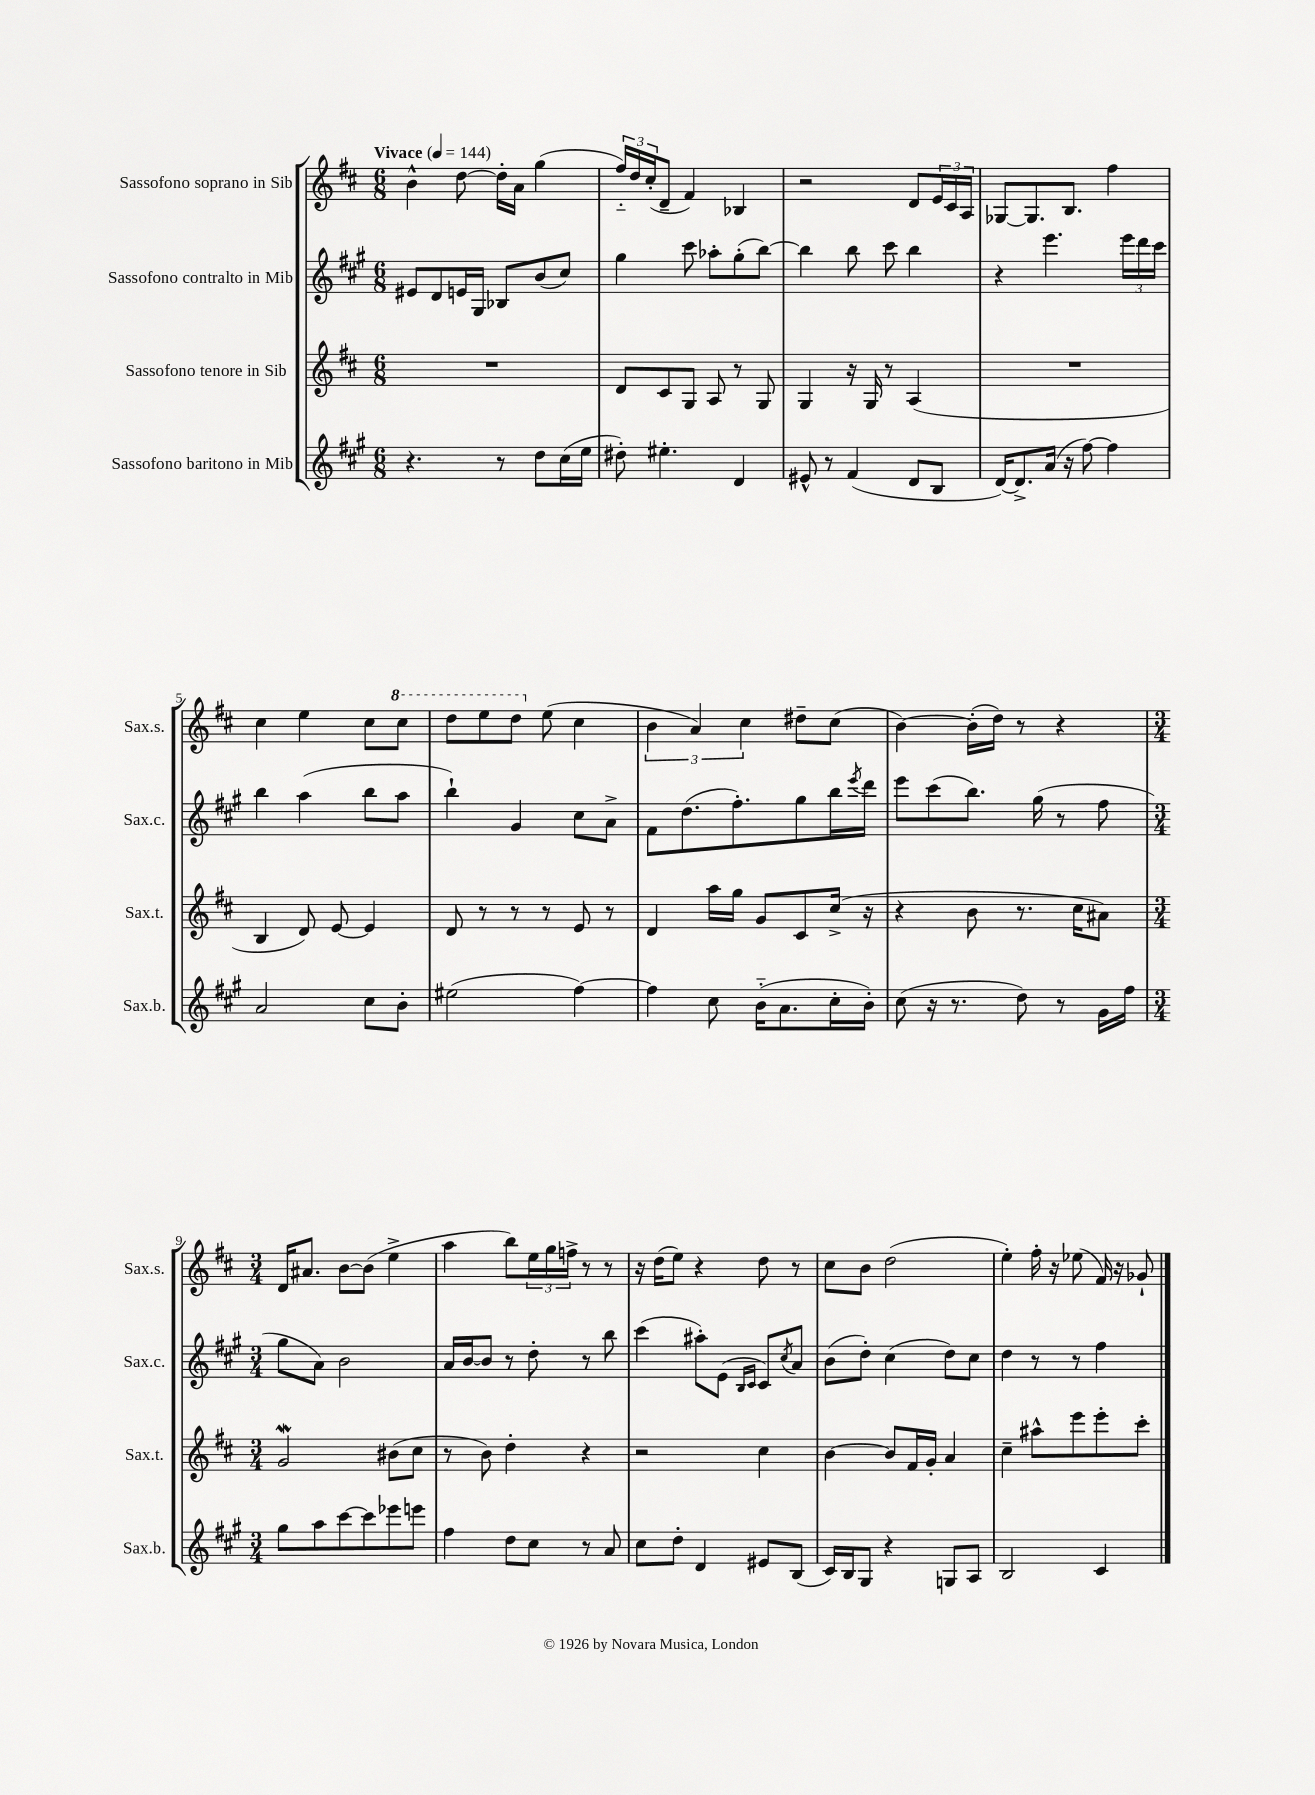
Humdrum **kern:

**kern	**kern	**kern	**kern
*staff4	*staff3	*staff2	*staff1
*clefG2	*clefG2	*clefG2	*clefG2
*k[f#c#g#]	*k[f#c#]	*k[f#c#g#]	*k[f#c#]
*M6/8	*M6/8	*M6/8	*M6/8
*MM144	*MM144	*MM144	*MM144
4.r	2.r	8e#/L	4b^^\
.	.	8d/	.
.	.	16e/L	[8dd\
.	.	16G#/JJ	.
8r	.	8B-/L	16dd'\]LL
.	.	.	16a\JJ
8dd\L	.	(8b/	(4gg\
(16cc#\L	.	8cc#/J)	.
16ee\JJ	.	.	.
=	=	=	=
8dd#'\)	8d/L	4gg#\	24ff#'~/LL)
.	.	.	24dd/
.	.	.	(24cc#'/J
4.ee#'\	8c#/	.	8d~/J
.	8G/J	8ccc#\	4f#/)
.	8A/	8aa-'\L	.
4d/	8r	(8gg#'\	4B-/
.	8G/	[8bb\J)	.
=	=	=	=
8e#^^/	4G/	4bb\]	2r
8r	.	.	.
(4f#/	16r	8bb\	.
.	16G/	.	.
.	8r	8ccc#\	.
8d/L	(4A/	4bb\	8d/L
8B/J	.	.	24e/L
.	.	.	24c#/
.	.	.	24A/JJ
=	=	=	=
[16d/LK)	2.r	4r	[8G-/L
8.d^/]	.	.	.
.	.	.	8.G-/]
(16a/Jk	.	4.eee\	.
16r	.	.	8.B/J
[8ff#\)	.	.	.
4ff#\]	.	.	4ff#\
.	.	24eee\LL	.
.	.	24ddd\	.
.	.	24ccc#\JJ	.
=	=	=	=
2a/	4B/	4bb\	4cc#\
.	8d/)	(4aa\	4ee\
.	[8e/	.	.
8cc#\L	4e/]	8bb\L	8cc#\L
8b'\J	.	8aa\J	8ccc#\J
=	=	=	=
(2ee#\	8d/	4bb`\)	8ddd\L
.	8r	.	8eee\
.	8r	4g#/	8ddd\J
.	8r	.	(8ee\
[4ff#\)	8e/	8cc#\L	4cc#\
.	8r	8a^\J	.
=	=	=	=
4ff#\]	4d/	8f#\L	6b\
.	.	(8.dd\	.
.	.	.	6a/)
8cc#\	16aa\LL	.	.
.	16gg\JJ	8.ff#'\)	.
.	.	.	6cc#\
(16b'~\LK	8g/L	.	.
8.a\	.	.	.
.	8c#/	8gg#\	8dd#~\L
16cc#'\L	(16cc#^/Jk	16bb\L	(8cc#\J
.	.	8qeee/	.
16b'\JJ)	16r	16ddd\JJ	.
=	=	=	=
(8cc#\	4r	8eee\L	[4b\)
16r	.	(8ccc#\	.
8.r	.	.	.
.	8b\	8.bb\J)	(16b'\]LL
.	.	.	16dd\JJ)
8dd\)	8.r	.	8r
.	.	(16gg#\	.
8r	.	8r	4r
.	16cc#\LK	.	.
16g#\LL	8a#\J)	8ff#\	.
16ff#\JJ	.	.	.
=	=	=	=
*M3/4	*M3/4	*M3/4	*M3/4
8gg#\L	2g/	8gg#\L	16d/LK
.	.	.	8.a#/J
8aa\	.	8a\J)	.
[8ccc#\	.	2b\	[8b\L
8ccc#\]	.	.	(8b\]J
8eee-\	(8b#\L	.	4ee^\
8eee\J	8cc#\J	.	.
=	=	=	=
4ff#\	8r	16a/LL	4aa\
.	.	[16b/J	.
.	8b\)	8b/]J	.
8dd\L	4dd'\	8r	8bb\L)
8cc#\J	.	8dd'\	24ee\L
.	.	.	24gg\
.	.	.	24ff^\JJ
8r	4r	8r	8r
8a/	.	8bb\	8r
=	=	=	=
8cc#\L	2r	(4ccc#\	16r
.	.	.	(16dd\LK
8dd'\J	.	.	8ee\J)
4d/	.	8aa#'\L)	4r
.	.	(8e\J	.
.	.	16qqB/LL	.
.	.	16qqc#/JJ	.
8e#/L	4cc#\	8c#/L)	8dd\
.	.	8qcc#/	.
(8B/J	.	8a/J	8r
=	=	=	=
16c#/LL)	[4b\	(8b\L	8cc#\L
16B/J	.	.	.
8G#/J	.	8dd'\J)	8b\J
4r	8b/]L	(4cc#\	(2dd\
.	16f#/L	.	.
.	16g'/JJ	.	.
8G/L	4a/	8dd\L)	.
8A/J	.	8cc#\J	.
=	=	=	=
2B/	4cc#~\	4dd\	4ee'\)
.	8aa#^^\L	8r	16ff#'\
.	.	.	16r
.	8eee\	8r	(8ee-\
4c#/	8eee'\	4ff#\	16f#/)
.	.	.	16r
.	8ccc#'\J	.	8g-`/
==	==	==	==
*-	*-	*-	*-
